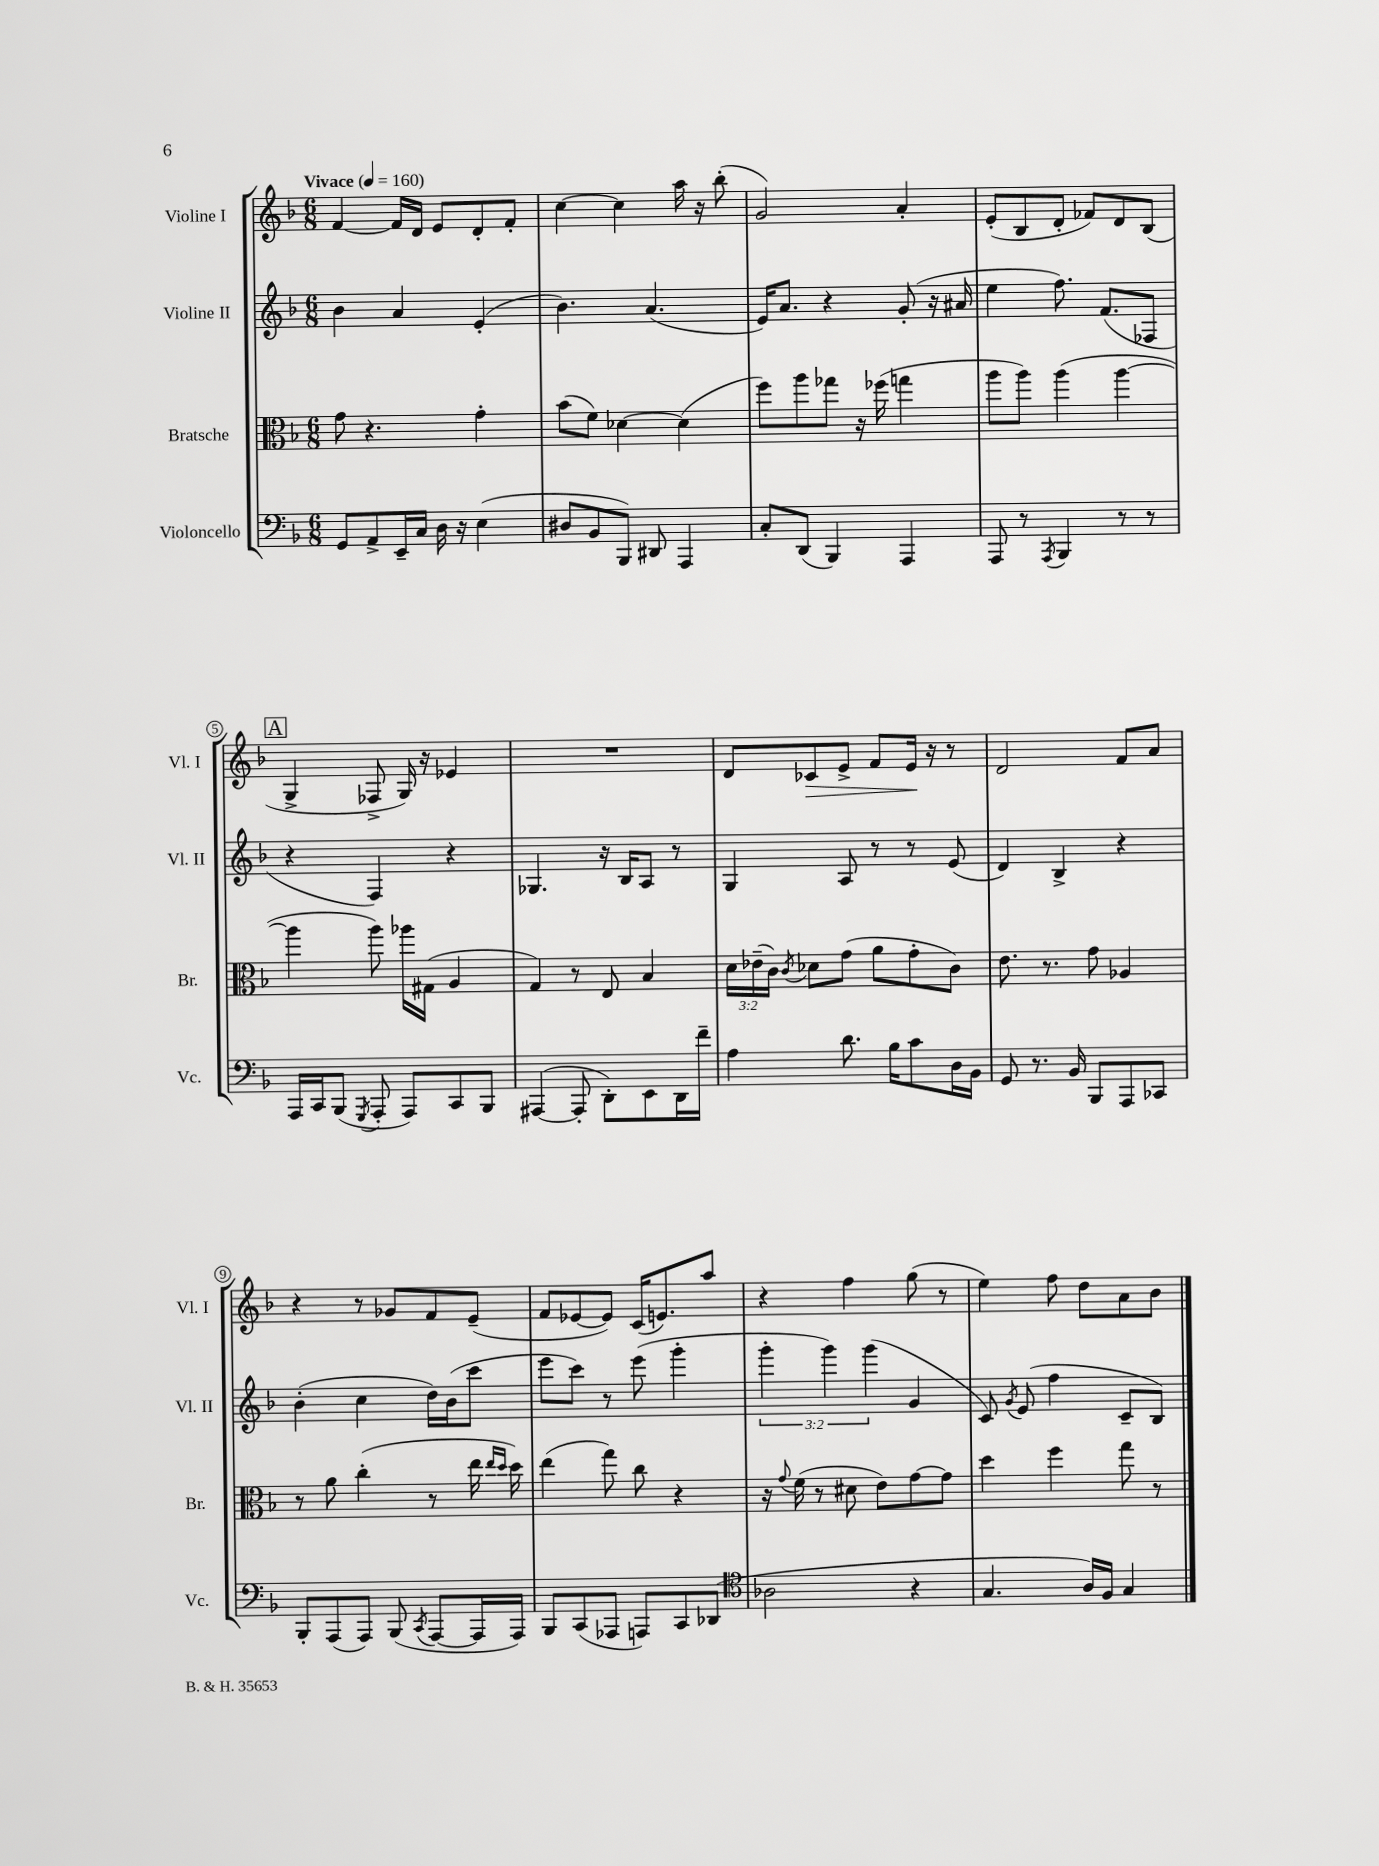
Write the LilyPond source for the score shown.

<<
\new StaffGroup <<
\new Staff = "s0" \with { instrumentName = "Violine I" shortInstrumentName = "Vl. I" } {
    \clef treble \key f \major \numericTimeSignature \time 6/8 \tempo "Vivace" 4 = 160
    \autoBeamOff f'4~ f'16[ d'16] e'8[ d'8-. f'8]-. |
    c''4~ c''4 a''16 r16 bes''8-.( |
    g'2) a'4-. |
    e'8[-.( bes8 d'8]-. fes'8[) d'8 bes8]( |
    \mark \markup { \box "A" } g4-> fes8-> g16) r16 ees'4 |
    R2. |
    d'8[ ces'8\> e'8]-> f'8[ e'16]\! r16 r8 |
    d'2 f'8[ a'8] |
    r4 r8 ges'8[ f'8 e'8]--( |
    f'8[ ees'8~ ees'8]) c'16[( e'8.) a''8] |
    r4 f''4 g''8( r8 |
    e''4) f''8 d''8[ a'8 bes'8] \bar "|." |
}
\new Staff = "s1" \with { instrumentName = "Violine II" shortInstrumentName = "Vl. II" } {
    \clef treble \key f \major \numericTimeSignature \time 6/8 \override Staff.TupletNumber.text = #tuplet-number::calc-fraction-text
    \autoBeamOff bes'4 a'4 e'4-.( |
    bes'4.) a'4.( |
    e'16[) a'8.] r4 g'8-.( r16 ais'16 |
    e''4 f''8.) f'8.[( fes8] |
    \mark \markup { \box "A" } r4 f4) r4 |
    ges4. r16 bes16[ a8] r8 |
    g4 a8 r8 r8 e'8( |
    d'4) bes4-> r4 |
    bes'4-.( c''4 d''16[) bes'16( c'''8] |
    e'''8[ c'''8]) r8 e'''8( g'''4-. |
    \tuplet 3/2 { g'''4-. g'''4) g'''4( } g'4 |
    c'8) \acciaccatura { g'8 } e'8( f''4 c'8[-- bes8]) \bar "|." |
}
\new Staff = "s2" \with { instrumentName = "Bratsche" shortInstrumentName = "Br." } {
    \clef alto \key f \major \numericTimeSignature \time 6/8 \override Staff.TupletNumber.text = #tuplet-number::calc-fraction-text
    \autoBeamOff g'8 r4. g'4-. |
    bes'8[( f'8]) des'4~ des'4( |
    f''8[) a''8 ges''8] r16 fes''16( g''4 |
    a''8[ a''8]) a''4( a''4~ |
    \mark \markup { \box "A" } a''4 a''8) aes''16[ gis16]( a4 |
    g4) r8 e8 bes4 |
    \tuplet 3/2 { d'16[ ees'16--( c'16]) } \acciaccatura { c'8 } des'8[ g'8]( a'8[ g'8-. c'8]) |
    e'8. r8. g'8 aes4 |
    r8 a'8 c''4-.( r8 e''16 \grace { e''16[ d''16] } d''16) |
    e''4( g''8) c''8 r4 |
    r16 \appoggiatura { g'8 } f'16( r8 dis'8 e'8[) g'8~ g'8] |
    d''4 f''4 g''8 r8 \bar "|." |
}
\new Staff = "s3" \with { instrumentName = "Violoncello" shortInstrumentName = "Vc." } {
    \clef bass \key f \major \numericTimeSignature \time 6/8
    \autoBeamOff g,8[ a,8-> e,16-- c16] d16 r16 e4( |
    dis8[ bes,8 bes,,8]) dis,8 a,,4 |
    c8[-. d,8]( bes,,4) a,,4 |
    a,,8 r8 \acciaccatura { a,,8 } bes,,4 r8 r8 |
    \mark \markup { \box "A" } a,,16[ c,16 bes,,8]( \acciaccatura { g,,8 } a,,8-. a,,8[) c,8 bes,,8] |
    ais,,4~( ais,,8-. d,8[-.) e,8 d,16 f'16]-- |
    a4 d'8. bes16[ c'8 d16 bes,16] |
    g,8 r8. bes,16 bes,,8[ a,,8 ces,8] |
    bes,,8[-. a,,8( a,,8]) bes,,8( \acciaccatura { c,8 } a,,8[~ a,,16 a,,16]) |
    bes,,8[ c,8( aes,,8] a,,8[) c,8 des,8]( |
    \clef tenor aes2 r4 |
    g4. a16[) f16] g4 \bar "|." |
}
>>
>>
\layout { \context { \Score \override BarNumber.stencil = #(make-stencil-circler 0.1 0.3 ly:text-interface::print) } }
